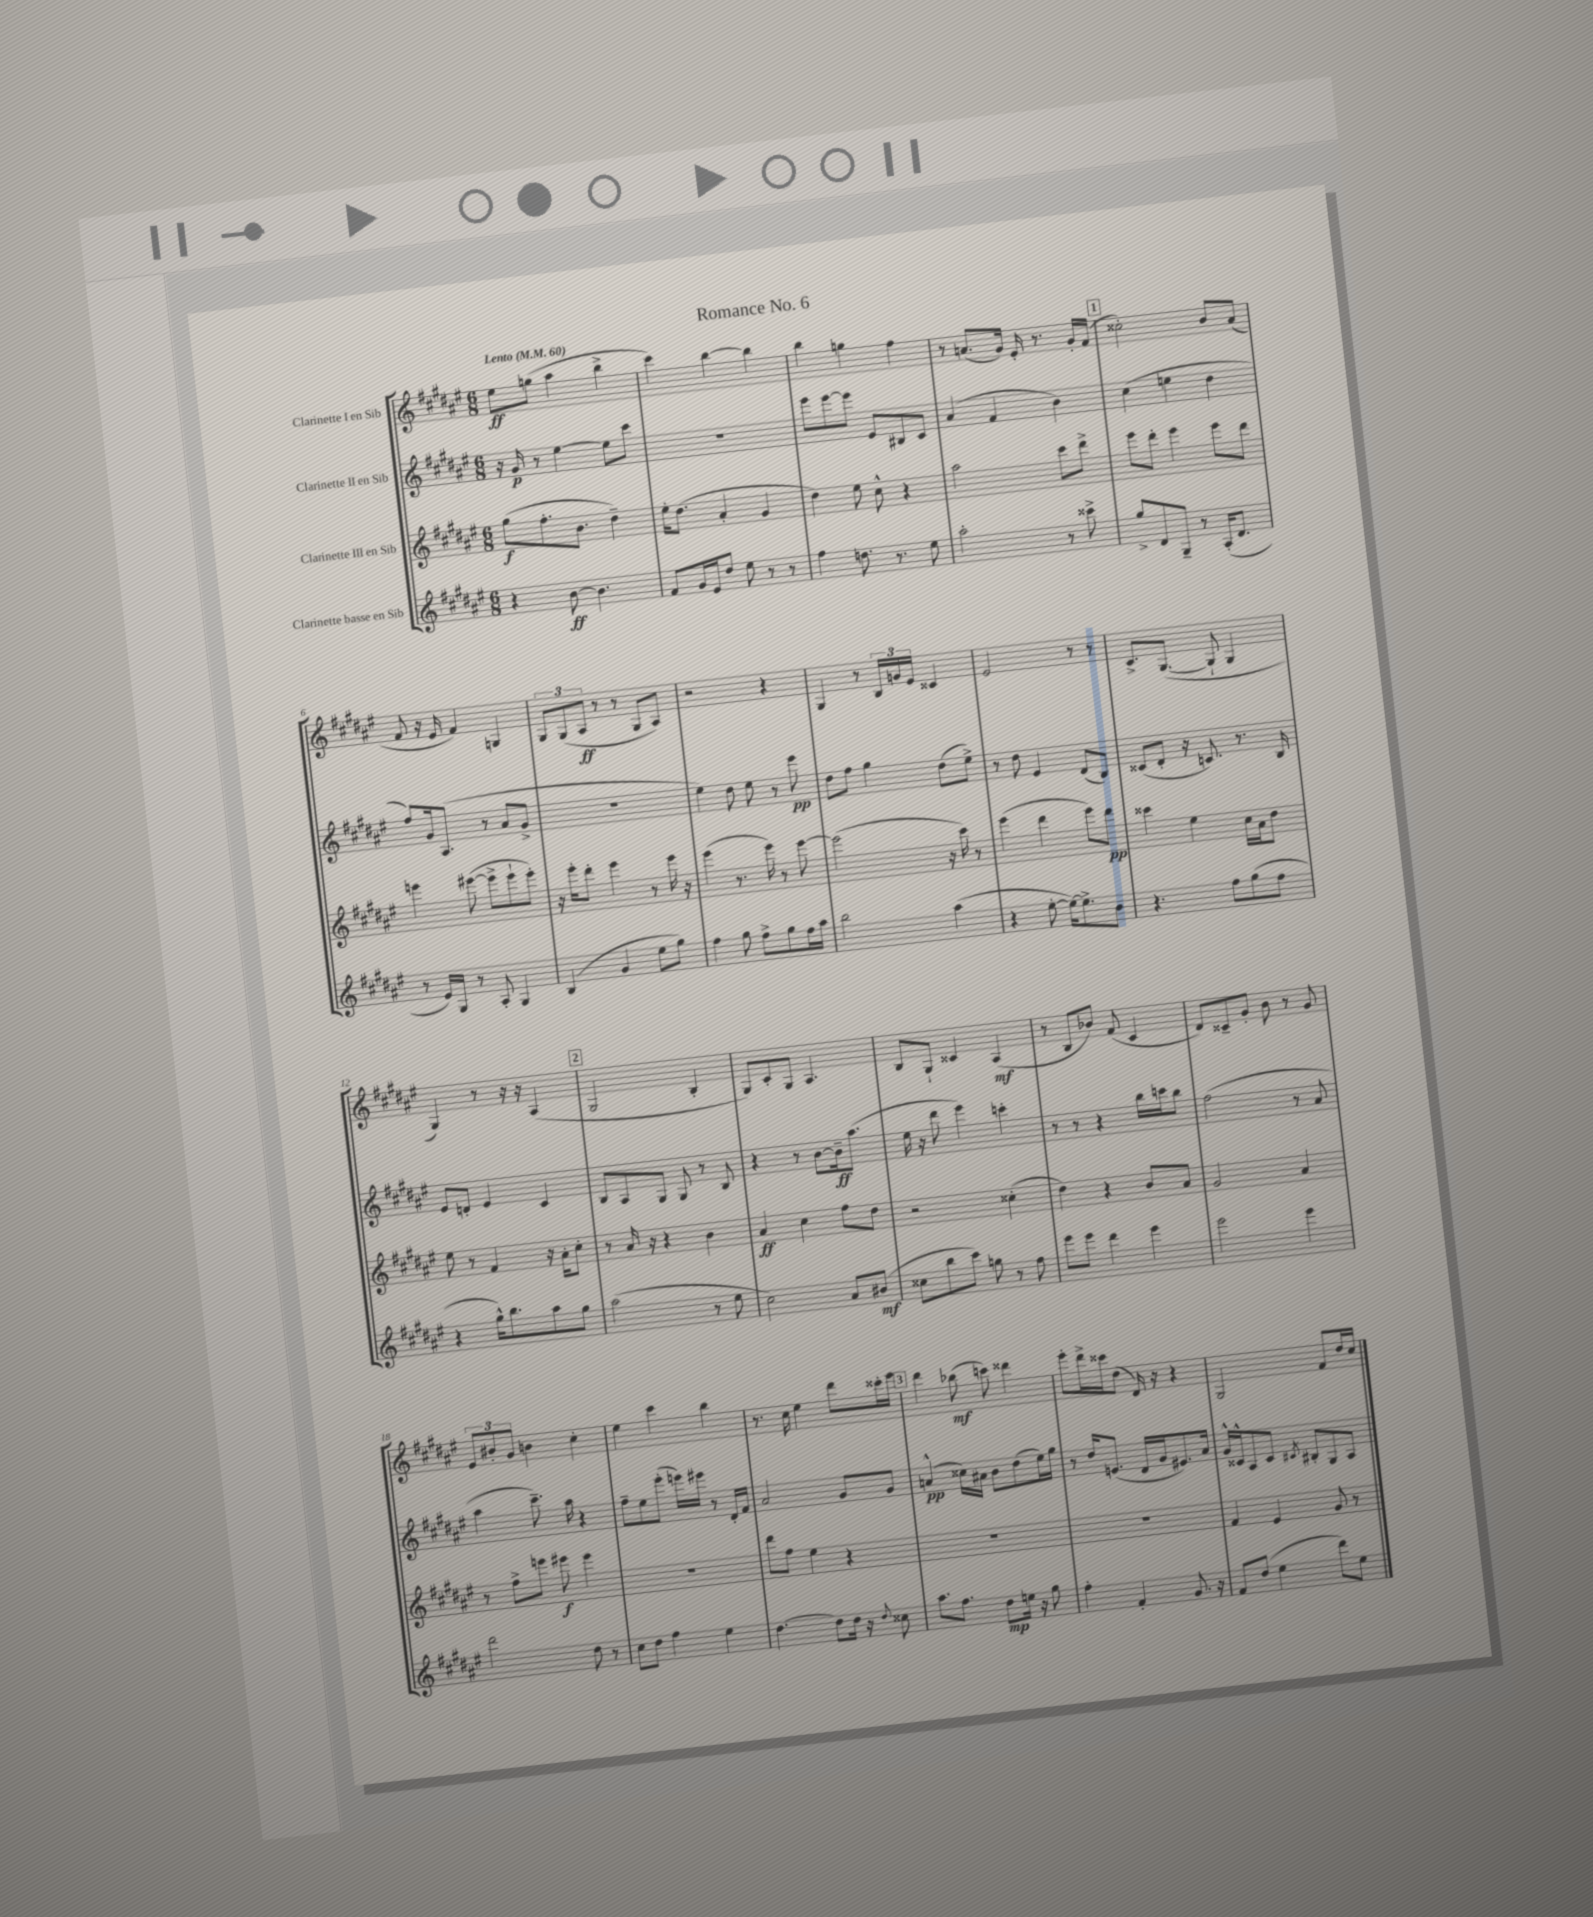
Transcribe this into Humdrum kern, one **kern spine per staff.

**kern	**dynam	**kern	**dynam	**kern	**dynam	**kern	**dynam
*part4	*part4	*part3	*part3	*part2	*part2	*part1	*part1
*staff4	*staff4	*staff3	*staff3	*staff2	*staff2	*staff1	*staff1
*I"Clarinette basse en Sib	*	*I"Clarinette III en Sib	*	*I"Clarinette II en Sib	*	*I"Clarinette I en Sib	*
*clefG2	*	*clefG2	*	*clefG2	*	*clefG2	*
*k[f#c#g#d#a#e#]	*	*k[f#c#g#d#a#e#]	*	*k[f#c#g#d#a#e#]	*	*k[f#c#g#d#a#e#]	*
*M6/8	*	*M6/8	*	*M6/8	*	*M6/8	*
*MM60	*	*MM60	*	*MM60	*	*MM60	*
=1	=1	=1	=1	=1	=1	=1	=1
!	!	!	!	!	!	!LO:TX:a:B:t=Lento	!
4r	.	(8gg#\L	f	16r	.	8ee#\L	ff
.	.	.	.	16g#/	p	.	.
.	.	8.ff#'\	.	8r	.	(8ggn\J	.
[8b\	ff	.	.	[4ee#\	.	4aa#\	.
.	.	8.b\J	.	.	.	.	.
4.b\]	.	.	.	.	.	.	.
.	.	4dd#~\)	.	8ee#\L]	.	4bb^\	.
.	.	.	.	8ccc#\J	.	.	.
=2	=2	=2	=2	=2	=2	=2	=2
8f#/L	.	16ee#'\KL	.	2.r	.	4ccc#\)	.
.	.	(8.dd#\J	.	.	.	.	.
16g#/L	.	.	.	.	.	.	.
16e#/J	.	.	.	.	.	.	.
8dd#/J	.	4a#'/	.	.	.	[4bb\	.
8ee#\	.	.	.	.	.	.	.
8r	.	4g#/	.	.	.	4bb\]	.
8r	.	.	.	.	.	.	.
=3	=3	=3	=3	=3	=3	=3	=3
4ff#\	.	4dd#\)	.	8eee#\L	.	4bb\	.
.	.	.	.	[8eee#\	.	.	.
8.ddn\	.	8ee#\	.	8eee#\J]	.	4ggn\	.
.	.	8cc#^^\	.	8e#/L	.	.	.
8.r	.	.	.	.	.	.	.
.	.	4r	.	8B#X/	.	4ff#\	.
8ee#\	.	.	.	8c#/J	.	.	.
=4	=4	=4	=4	=4	=4	=4	=4
2aa#'\	.	2aa#\	.	(4a#/	.	8r	.
.	.	.	.	.	.	(8.an/L	.
.	.	.	.	4f#/	.	.	.
.	.	.	.	.	.	16g#/Jk)	.
.	.	.	.	.	.	16e#'/	.
.	.	.	.	.	.	8.r	.
8r	.	8ccc#\L	.	4b\)	.	.	.
8ccc##X^\	.	8ddd#^\J	.	.	.	16g#'/LL	.
.	.	.	.	.	.	(16f#/JJ	.
!!LO:REH:place=s1:t=1
=5	=5	=5	=5	=5	=5	=5	=5
8gg#^/L	.	8eee#\L	.	(4cc#\	.	2cc##X'\)	.
8d#/	.	8ddd#'\J	.	.	.	.	.
8G#~/J	.	4eee#\	.	4een\	.	.	.
8r	.	.	.	.	.	.	.
(16A#'/KL	.	8eee#\L	.	4dd#\	.	8b/L	.
8.d#/J	.	.	.	.	.	.	.
.	.	8ddd#\J	.	.	.	(8a#/J	.
!!LO:LB:g=z
=6	=6	=6	=6	=6	=6	=6	=6
8r	.	4eeen\	.	8ff#/L)	.	8f#/	.
16e#/LL)	.	.	.	16g#/k	.	16r	.
16G#/JJ	.	.	.	(8.A#/J	.	16e#/	.
8r	.	([8eee#X\	.	.	.	4f#/)	.
8A#'/	.	8eee#^\L]	.	8r	.	.	.
4G#/	.	8eee#`\	.	8a#/L	.	4Gn/	.
.	.	8eee#'\J)	.	8g#^/J	.	.	.
=7	=7	=7	=7	=7	=7	=7	=7
(4B/	.	16r	.	2.r	.	12G#/L	.
.	.	16eee#'\KL	.	.	.	.	.
.	.	.	.	.	.	(12G#/	.
.	.	8ddd#'\J	.	.	.	.	.
.	.	.	.	.	.	12A#/J	ff
4g#/	.	4eee#\	.	.	.	8r	.
.	.	.	.	.	.	8r	.
8ee#\L	.	8r	.	.	.	8G#/L	.
8gg#\J)	.	16eee#\	.	.	.	8A#/J)	.
.	.	16r	.	.	.	.	.
=8	=8	=8	=8	=8	=8	=8	=8
4ff#\	.	(4eee#\	.	4ee#\)	.	2r	.
8gg#\	.	8.r	.	8dd#\	.	.	.
8ff#^\L	.	.	.	8ee#\	.	.	.
.	.	16eee#\)	.	.	.	.	.
8gg#\	.	8r	.	8r	.	4r	.
16ff#\L	.	[8eee#\	.	8eee#\	pp	.	.
16aa#\JJ	.	.	.	.	.	.	.
=9	=9	=9	=9	=9	=9	=9	=9
2bb\	.	(2eee#\]	.	8dd#\L	.	4G#/	.
.	.	.	.	8ff#\J	.	.	.
.	.	.	.	4gg#\	.	8r	.
.	.	.	.	.	.	24B/LL	.
.	.	.	.	.	.	24gn/	.
.	.	.	.	.	.	24e#/JJ	.
(4aa#\	.	16r	.	(8dd#\L	.	4c##X/	.
.	.	16ccc#\)	.	.	.	.	.
.	.	8r	.	8ee#^\J)	.	.	.
=10	=10	=10	=10	=10	=10	=10	=10
4r	.	(4eee#\	.	8r	.	2e#/	.
.	.	.	.	8dd#\	.	.	.
[8ee#'\	.	4ddd#\	.	4e#/	.	.	.
16ee#\KL_)	.	.	.	.	.	.	.
8.ee#^\]	.	.	.	.	.	.	.
.	.	8eee#\L)	.	(8d#/L	.	8r	.
8b\J	.	8ddd#\J	pp	8B/J)	.	8r	.
=11	=11	=11	=11	=11	=11	=11	=11
4.r	.	4ccc##X\	.	(8c##X/L	.	8.c#^/L	.
.	.	.	.	8d#'/J	.	.	.
.	.	.	.	.	.	([8.G#/J	.
.	.	4ee#\	.	16r	.	.	.
.	.	.	.	8.cn/)	.	.	.
8ff#\L	.	.	.	.	.	8G#`/]	.
(8gg#\	.	16cc#\LL	.	8.r	.	4G#/	.
.	.	16a#\J	.	.	.	.	.
8ff#\J	.	8dd#\J	.	.	.	.	.
.	.	.	.	16B/	.	.	.
!!LO:LB:g=z
=12	=12	=12	=12	=12	=12	=12	=12
4r	.	8ee#\	.	8e#/L	.	4G#/)	.
.	.	8r	.	8dn'/J	.	.	.
16gg#^^\KL)	.	4f#/	.	4e#/	.	8r	.
8.bb\	.	.	.	.	.	.	.
.	.	.	.	.	.	16r	.
.	.	.	.	.	.	16r	.
8aa#\	.	16r	.	4c#/	.	(4A#/	.
.	.	16a#'\KL	.	.	.	.	.
8gg#\J	.	8cc#'\J	.	.	.	.	.
!!LO:REH:place=s1:t=2
=13	=13	=13	=13	=13	=13	=13	=13
(2aa#\	.	8r	.	8B/L	.	2G#/	.
.	.	16a#/	.	8A#/	.	.	.
.	.	16r	.	.	.	.	.
.	.	4r	.	8G#/J	.	.	.
.	.	.	.	8G#/	.	.	.
8r	.	4b\	.	8r	.	4B'/	.
8ee#\	.	.	.	8B/	.	.	.
=14	=14	=14	=14	=14	=14	=14	=14
2cc#\)	.	4a#/	ff	4r	.	8G#/L)	.
.	.	.	.	.	.	8c#'/	.
.	.	4cc#\	.	8r	.	8G#/J	.
.	.	.	.	[8b\L	.	4.A#/	.
8a#/L	.	8ff#\L	.	16b~\k]	ff	.	.
.	.	.	.	(8.aa#\J	.	.	.
(8b#X/J	mf	8dd#\J	.	.	.	.	.
=15	=15	=15	=15	=15	=15	=15	=15
8cc##X\L	.	2r	.	16ee#\	.	8B/L	.
.	.	.	.	16r	.	.	.
8bb\	.	.	.	8ddd#\	.	8G#`/J	.
8ccc#\J)	.	.	.	4eee#\)	.	4c##X/	.
8ggn\	.	.	.	.	.	.	.
8r	.	(4cc##X'\	.	4cccn'\	.	(4A#/	mf
8ff#\	.	.	.	.	.	.	.
=16	=16	=16	=16	=16	=16	=16	=16
8eee#\L	.	4dd#\)	.	8r	.	8r	.
8eee#\J	.	.	.	8r	.	8B/L	.
4ddd#\	.	4r	.	4r	.	8b-X/J)	.
.	.	.	.	.	.	(8f#/	.
4eee#\	.	8b/L	.	16bb\LL	.	4c#/	.
.	.	.	.	16cccn\J	.	.	.
.	.	8a#/J	.	8bb\J	.	.	.
=17	=17	=17	=17	=17	=17	=17	=17
2eee#\	.	2g#/	.	(2ff#\	.	8d#/L)	.
.	.	.	.	.	.	8c##X~/	.
.	.	.	.	.	.	8g#'/J	.
.	.	.	.	.	.	8b\	.
4eee#\	.	4a#/	.	8r	.	8r	.
.	.	.	.	8a#/	.	8g#/	.
!!LO:LB:g=z
=18	=18	=18	=18	=18	=18	=18	=18
2ddd#\	.	8r	.	4aa#\	.	12e#/L	.
.	.	.	.	.	.	12b#X'/	.
.	.	8ff#^\L	.	.	.	.	.
.	.	.	.	.	.	12g#/J	.
.	.	8eeen\J	.	8.ccc#~\)	.	4bn\	.
.	.	8eee#X\	f	.	.	.	.
.	.	.	.	16aa#\	.	.	.
8dd#\	.	4eee#\	.	4r	.	4cc#'\	.
8r	.	.	.	.	.	.	.
=19	=19	=19	=19	=19	=19	=19	=19
8cc#\L	.	2.r	.	8ff#~\L	.	4ee#\	.
8dd#\J	.	.	.	8ee#\	.	.	.
4ff#\	.	.	.	(8eee#'\J	.	4ccc#\	.
.	.	.	.	16eeen\LL)	.	.	.
.	.	.	.	16eee#X\JJ	.	.	.
4ee#\	.	.	.	8r	.	4bb\	.
.	.	.	.	16d#'/LL	.	.	.
.	.	.	.	16f#/JJ	.	.	.
=20	=20	=20	=20	=20	=20	=20	=20
[4.dd#\	.	8ddd#\L	.	2a#/	.	8.r	.
.	.	8ff#\J	.	.	.	.	.
.	.	.	.	.	.	16cc#\	.
.	.	4ee#\	.	.	.	4ee#\	.
8dd#\L]	.	.	.	.	.	.	.
16dd#\Jk	.	4r	.	8g#/L	.	8ddd#\L	.
16r	.	.	.	.	.	.	.
8qqdd#/	.	.	.	.	.	.	.
8cc##X\	.	.	.	8g#/J	.	16ccc##X'\L	.
.	.	.	.	.	.	16eee#\JJ	.
!!LO:REH:place=s1:t=3
=21	=21	=21	=21	=21	=21	=21	=21
8.aa#\L	.	2.r	.	(4an^^/	pp	4ddd#\	.
8.ff#\J	.	.	.	.	.	.	.
.	.	.	.	16cc##X\LL)	.	(8bb-X\	mf
.	.	.	.	16a#X\JJ	.	.	.
8dd#\L	mp	.	.	8b\L	.	8cccn\)	.
16een\Jk	.	.	.	(8dd#\	.	4ddd##X\	.
16r	.	.	.	.	.	.	.
8gg#\	.	.	.	16ee#\L)	.	.	.
.	.	.	.	16gg#\JJ	.	.	.
=22	=22	=22	=22	=22	=22	=22	=22
4ff#'\	.	2.r	.	8r	.	8eee#'\L	.
.	.	.	.	16dd#/KL	.	16ddd#^\L	.
.	.	.	.	(8.en/J	.	16ccc##X\J	.
4f#'/	.	.	.	.	.	(8dd#\J	.
.	.	.	.	16d#/LL	.	16d#/)	.
.	.	.	.	16g#/J	.	16r	.
8.g#/	.	.	.	8.e#X/)	.	4r	.
16r	.	.	.	16a#/Jk	.	.	.
=23	=23	=23	=23	=23	=23	=23	=23
8f#/L	.	4f#/	.	16g#^^/LL	.	2G#/	.
.	.	.	.	16c##X^^/J	.	.	.
(8dd#/J	.	.	.	8A#/	.	.	.
4ee#\	.	4e#/	.	8c##/J	.	.	.
.	.	.	.	8qc#X/	.	.	.
.	.	.	.	8B#X'/L	.	.	.
8ddd#\L)	.	8g#/	.	8G#/	.	8f#/L	.
8ee#\J	.	8r	.	8A#/J	.	16dd#/L	.
.	.	.	.	.	.	16cc#/JJ	.
==	==	==	==	==	==	==	==
*-	*-	*-	*-	*-	*-	*-	*-
